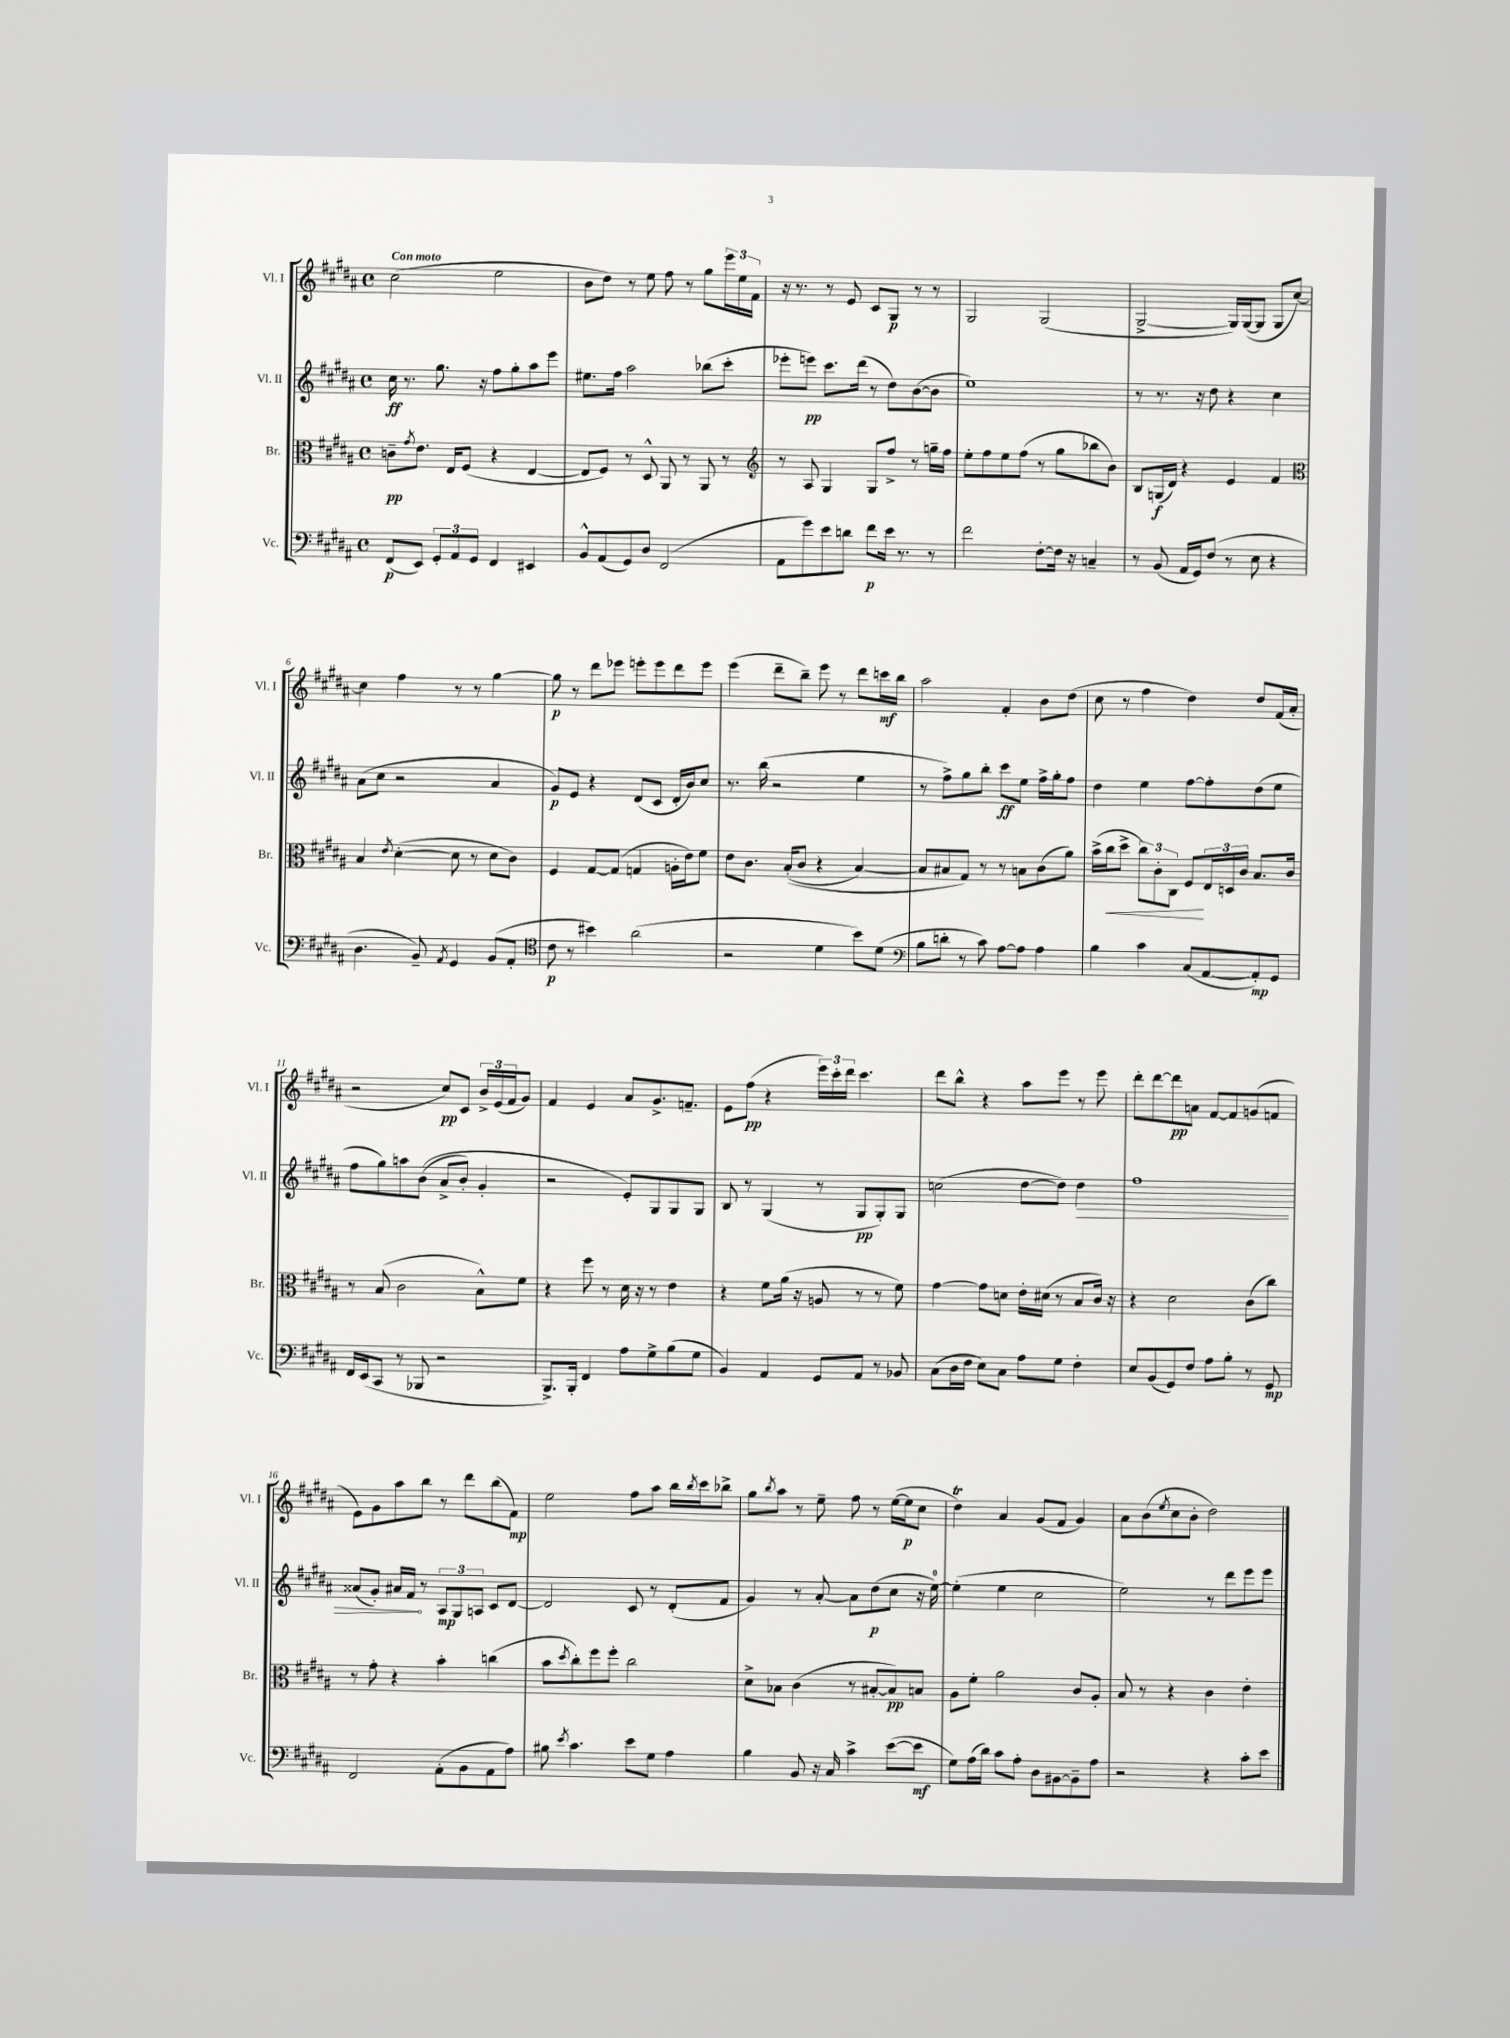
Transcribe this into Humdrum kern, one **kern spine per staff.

**kern	**dynam	**kern	**dynam	**kern	**dynam	**kern	**dynam
*part4	*part4	*part3	*part3	*part2	*part2	*part1	*part1
*staff4	*staff4	*staff3	*staff3	*staff2	*staff2	*staff1	*staff1
*I"Vc.	*	*I"Br.	*	*I"Vl. II	*	*I"Vl. I	*
*I'Vc.	*	*I'Br.	*	*I'Vl. II	*	*I'Vl. I	*
*clefF4	*	*clefC3	*	*clefG2	*	*clefG2	*
*k[f#c#g#d#a#]	*	*k[f#c#g#d#a#]	*	*k[f#c#g#d#a#]	*	*k[f#c#g#d#a#]	*
*M4/4	*	*M4/4	*	*M4/4	*	*M4/4	*
*met(c)	*	*met(c)	*	*met(c)	*	*met(c)	*
=1	=1	=1	=1	=1	=1	=1	=1
!	!	!	!	!	!	!LO:TX:a:B:t=Con moto	!
(8FF#/L	p	8cn~\L	pp	16cc#\	ff	(2cc#\	.
.	.	.	.	8.r	.	.	.
.	.	8qg#/	.	.	.	.	.
8EE/J)	.	8.e\J	.	.	.	.	.
12GG#'/L	.	.	.	8.gg#\	.	.	.
.	.	16E/KL	.	.	.	.	.
12AA#/	.	.	.	.	.	.	.
.	.	(8F#/J	.	.	.	.	.
12GG#/J	.	.	.	.	.	.	.
.	.	.	.	16r	.	.	.
4FF#/	.	4r	.	8ff#\L	.	2ee\	.
.	.	.	.	8gg#'\	.	.	.
4EE#X/	.	[4E/	.	8aa#\	.	.	.
.	.	.	.	8eee\J	.	.	.
=2	=2	=2	=2	=2	=2	=2	=2
8BB^^/L	.	8E/L]	.	8.ee#X\L	.	8b\L	.
(8AA#/	.	8F#/J)	.	.	.	8dd#\J)	.
.	.	.	.	16ff#\Jk	.	.	.
8GG#/)	.	8r	.	2aa#\	.	8r	.
8D#/J	.	8D#^^/	.	.	.	8ee\	.
(2FF#/	.	8AA#/	.	.	.	8ff#\	.
.	.	8r	.	.	.	8r	.
.	.	8AA#/	.	(8bb-X\L	.	8gg#\L	.
.	.	8r	.	8ccc#'\J	.	24eee\L	.
.	.	.	.	.	.	24ee\	.
.	.	.	.	.	.	24f#\JJ	.
=3	=3	=3	=3	=3	=3	=3	=3
*	*	*clefG2	*	*	*	*	*
8AA#\L	.	8r	.	8eee-X'\L	.	16r	.
.	.	.	.	.	.	8.r	.
8g#\)	.	8A#/	.	8eeen\J)	pp	.	.
8e\	.	4G#/	.	8.ccc#\L	.	8r	.
8dn\J	.	.	.	.	.	8e/	.
.	.	.	.	(16ddd#\Jk	.	.	.
8f#\L	p	8G#/L	.	8r	.	8c#/L	.
16e\Jk	.	8ff#^/J	.	8dd#\L)	.	8G#/J	p
8.r	.	.	.	.	.	.	.
.	.	8r	.	([8b\	.	8r	.
8r	.	16ggn~\LL	.	8b\J]	.	8r	.
.	.	16ff#\JJ	.	.	.	.	.
=4	=4	=4	=4	=4	=4	=4	=4
2f#\	.	8ee'\L	.	1ee)	.	2G#/	.
.	.	8ff#\	.	.	.	.	.
.	.	8ee\	.	.	.	.	.
.	.	(8ff#\J	.	.	.	.	.
[8F#'\L	.	8r	.	.	.	(2G#/	.
16F#\Jk]	.	8gg#\L	.	.	.	.	.
16r	.	.	.	.	.	.	.
4Cn~/	.	8bb-X\	.	.	.	.	.
.	.	8b\J)	.	.	.	.	.
=5	=5	=5	=5	=5	=5	=5	=5
8r	.	8B/L	.	8r	.	[2G#^/	.
(8BB/	.	(16Gn/L	f	8.r	.	.	.
.	.	16d#/JJ)	.	.	.	.	.
16AA#/LL	.	4r	.	.	.	.	.
16GG#/J)	.	.	.	16r	.	.	.
(8F#/J	.	.	.	8dd#\	.	.	.
8r	.	4e/	.	4r	.	16G#/LL])	.
.	.	.	.	.	.	([16G#/J	.
8E\	.	.	.	.	.	8G#/J]	.
4r	.	4f#/	.	4cc#\	.	8G#/L	.
.	.	.	.	.	.	[8cc#/J)	.
!!LO:LB:g=z
=6	=6	=6	=6	=6	=6	=6	=6
*	*	*clefC3	*	*	*	*	*
4.D#\	.	4B/	.	(8a#\L	.	4cc#\]	.
.	.	.	.	8cc#\J	.	.	.
.	.	8qe/	.	.	.	.	.
.	.	([4d#'\	.	2r	.	4ff#\	.
8BB~/)	.	.	.	.	.	.	.
8qAA#/	.	.	.	.	.	.	.
4GG#/	.	8d#\]	.	.	.	8r	.
.	.	8r	.	.	.	8r	.
(8BB/L	.	8d#\L	.	4a#/	.	[4gg#\	.
8AA#'/J	.	8c#\J)	.	.	.	.	.
=7	=7	=7	=7	=7	=7	=7	=7
*clefC4	*	*	*	*	*	*	*
8c#\	p	4F#/	.	8g#/L)	p	8gg#\]	p
8r	.	.	.	8e/J	.	8r	.
4b#X\)	.	[8G#/L	.	4r	.	8ddd#\L	.
.	.	(8G#/J]	.	.	.	8eee-X\J	.
(2a#\	.	4Gn/	.	(8d#/L	.	8eeen'\L	.
.	.	.	.	8c#/J	.	8eee\	.
.	.	16An'\LL	.	16d#'/LL	.	8ddd#\	.
.	.	16e\J)	.	16b/J)	.	.	.
.	.	8f#\J	.	8cc#/J	.	8eee\J	.
=8	=8	=8	=8	=8	=8	=8	=8
2r	.	8e\L	.	8.r	.	(4eee\	.
.	.	8.c#\J	.	.	.	.	.
.	.	.	.	(16bb\	.	.	.
.	.	.	.	2r	.	8ddd#~\L	.
.	.	((16B'/KL	.	.	.	.	.
.	.	8c#/J	.	.	.	8bb~\J)	.
4d#\	.	4r	.	.	.	8eee\	.
.	.	.	.	.	.	8r	.
8b\L)	.	[4B/)	.	4ee\	.	8ddd#\L	.
(8d#\J	.	.	.	.	.	16cccn\L	mf
.	.	.	.	.	.	16bb\JJ	.
=9	=9	=9	=9	=9	=9	=9	=9
*clefF4	*	*	*	*	*	*	*
8B\L	.	8B/L]	.	8r	.	2aa#\	.
8dn'\J	.	8B#X/	.	8ff#^\L)	.	.	.
8r	.	8G#/J)	.	8gg#\	.	.	.
8c#\)	.	8r	.	8bb'\J	.	.	.
[8A#\L	.	8r	.	8ccc#\L	ff	4f#'/	.
8A#\J]	.	8Bn\L	.	8ee\J	.	.	.
4A#\	.	(8c#\	.	16ff#^\LL	.	8b\L	.
.	.	.	.	16gg#'\J	.	.	.
.	.	8a#\J)	.	8ff#\J	.	(8dd#\J	.
=10	=10	=10	=10	=10	=10	=10	=10
4B\	.	(16b^\LL	.	4dd#\	.	8cc#\	.
!	!	!	!LO:HP:b	!	!	!	!
.	.	16cc#\J	<	.	.	.	.
.	.	8dd#^\J	.	.	.	8r	.
4c#\	.	12cc#\L)	.	4ee\	.	4ff#\	.
.	.	12c#'\	.	.	.	.	.
.	.	12C#\J	.	.	.	.	.
(8C#/L	.	8F#/L	.	[8ff#\L	.	4dd#\)	.
[8AA#/	.	24E/L	[	8ff#'\]	.	.	.
.	.	24Dn/	.	.	.	.	.
.	.	24c#/JJ	.	.	.	.	.
8AA#'/])	mp	8.B/L	.	(8dd#\	.	8dd#/L	.
8GG#/J	.	.	.	8ee\J	.	(16f#/L	.
.	.	16c#/Jk	.	.	.	16a#'/JJ	.
!!LO:LB:g=z
=11	=11	=11	=11	=11	=11	=11	=11
16FF#/LL	.	8r	.	8ff#\L	.	2r	.
(16EE/J	.	.	.	.	.	.	.
8CC#/J	.	(8B/	.	8gg#\)	.	.	.
8r	.	2c#\	.	8aan\	.	.	.
8BBB-X/	.	.	.	((8b\J	.	.	.
2r	.	.	.	8a#^/L	.	8cc#/L)	pp
.	.	.	.	8b'/J)	.	8c#/J	.
.	.	8B^^\L)	.	4g#'/	.	24b^/LL	.
.	.	.	.	.	.	(24e/	.
.	.	.	.	.	.	24f#/J	.
.	.	8f#\J	.	.	.	8g#/J)	.
=12	=12	=12	=12	=12	=12	=12	=12
8.BBB^/L)	.	4r	.	2r	.	4f#/	.
16BBB'/Jk	.	.	.	.	.	.	.
4FF#/	.	8ff#\	.	.	.	4e/	.
.	.	8r	.	.	.	.	.
8A#\L	.	16d#\	.	8e'/L)	.	8a#/L	.
.	.	16r	.	.	.	.	.
8G#^\	.	8r	.	8G#/	.	8.g#^/	.
(8B\	.	4e\	.	8G#/	.	.	.
.	.	.	.	.	.	8.fn~/J	.
8G#\J	.	.	.	8G#/J	.	.	.
=13	=13	=13	=13	=13	=13	=13	=13
4BB/)	.	4r	.	8B/	.	8e\L	.
.	.	.	.	8r	.	(8ff#\J	pp
4AA#/	.	8f#\L	.	(4G#/	.	4r	.
.	.	(16a#\Jk	.	.	.	.	.
.	.	16r	.	.	.	.	.
8GG#/L	.	8An/	.	8r	.	24eee\LL)	.
.	.	.	.	.	.	24ccc#'\	.
.	.	.	.	.	.	24ddd#\JJ	.
8AA#/J	.	8r	.	8G#/L	pp	4.ccc#\	.
8r	.	8r	.	8G#'/)	.	.	.
8BB-X/	.	8f#\)	.	8G#/J	.	.	.
=14	=14	=14	=14	=14	=14	=14	=14
(8C#\L	.	[4g#\	.	(2ccn\	.	8ddd#\L	.
16D#\L	.	.	.	.	.	8bb^^\J	.
16F#\JJ	.	.	.	.	.	.	.
8E\L)	.	8g#\L]	.	.	.	4r	.
8C#\J	.	8dn\J	.	.	.	.	.
8A#\L	.	16e'\LL	.	[8dd#\L	.	8aa#\L	.
.	.	(16d#X\JJ	.	.	.	.	.
8G#\J	.	8r	.	8dd#\J])	.	8eee\J	.
!	!	!	!	!	!LO:HP:b	!	!
4F#'\	.	8B/L	.	4dd#\	>	8r	.
.	.	16c#/Jk)	.	.	.	8eee\	.
.	.	16r	.	.	.	.	.
=15	=15	=15	=15	=15	=15	=15	=15
8E/L	.	4r	.	1ff#	.	8ddd#'\L	.
(8BB/	.	.	.	.	.	[8ddd#\	.
8GG#/)	.	2d#\	.	.	.	8ddd#\]	pp
8F#/J	.	.	.	.	.	8an\J	.
8A#\L	.	.	.	.	.	[8f#/L	.
8B'\J	.	.	.	.	.	8f#/]	.
8r	.	(8c#\L	.	.	.	(8gn/	.
8GG#/	mp	8cc#\J)	.	.	.	8fn/J	.
!!LO:LB:g=z
=16	=16	=16	=16	=16	=16	=16	=16
2FF#/	.	8r	.	(8a##X/L	.	8e\L)	.
.	.	8g#'\	.	8g#'/J)	.	8g#\	.
.	.	4r	.	16a#X/LL	.	8aa#\	.
.	.	.	.	16f#/JJ	.	.	.
.	.	.	.	8r	]	8bb\J	.
(8AA#'\L	.	4b'\	.	12A#/L	mp	8r	.
.	.	.	.	12G#/	.	.	.
8BB\	.	.	.	.	.	8ddd#\L	.
.	.	.	.	12An/J	.	.	.
8AA#\	.	(4ccn\	.	8c#/L	.	(8bb\	.
8A#\J)	.	.	.	[8d#/J	.	8f#\J)	mp
=17	=17	=17	=17	=17	=17	=17	=17
8B#X\	.	8b\L	.	2d#/]	.	2ee\	.
8qe/	.	8qdd#/	.	.	.	.	.
4.c#\	.	8cc#'\)	.	.	.	.	.
.	.	8ff#\	.	.	.	.	.
.	.	8ff#'\J	.	.	.	.	.
8e\L	.	2cc#\	.	8c#/	.	8ff#\L	.
8G#\J	.	.	.	8r	.	8aa#\J	.
4A#\	.	.	.	(8d#'/L	.	16bb\LL	.
.	.	.	.	.	.	8qbb/	.
.	.	.	.	.	.	16ccc#\J	.
.	.	.	.	8f#/J	.	8bb-X^\J	.
=18	=18	=18	=18	=18	=18	=18	=18
4B\	.	8d#^\L	.	4g#/)	.	8gg#\L	.
.	.	.	.	.	.	8qbb/	.
.	.	8B-X\J	.	.	.	8aa#\J	.
8BB/	.	(4c#\	.	8r	.	8r	.
16r	.	.	.	[8a#'/	.	8ee~\	.
16C#/	.	.	.	.	.	.	.
4c#^\	.	8r	.	8a#\L]	.	8ff#\	.
.	.	[8B#X'/L	.	(8dd#\	p	8r	.
([8e\L	.	8B#/])	pp	8cc#\J	.	([16ee\LL	.
.	.	.	.	.	.	16ee\J]	p
8e\J]	mf	8Bn/J	.	16r	.	8cc#\J	.
.	.	.	.	[16ee\)	.	.	.
=19	=19	=19	=19	=19	=19	=19	=19
8G#\L)	.	8A#\L	.	(4ee'\]	.	4dd#t\)	.
(16A#\L	.	8f#'\J	.	.	.	.	.
16d#\JJ)	.	.	.	.	.	.	.
8c#\L	.	2a#\	.	4ee\	.	4a#/	.
8A#'\J	.	.	.	.	.	.	.
8D#\L	.	.	.	2cc#\	.	(8g#/L	.
[8BB#X\	.	.	.	.	.	8f#/J	.
8BB#~\]	.	8c#/L	.	.	.	4g#/)	.
8A#\J	.	8A#'/J	.	.	.	.	.
=20	=20	=20	=20	=20	=20	=20	=20
2r	.	8B/	.	2ee\)	.	8a#\L	.
.	.	8r	.	.	.	(8b\	.
.	.	.	.	.	.	8qee/	.
.	.	4r	.	.	.	8cc#\	.
.	.	.	.	.	.	8b'\J	.
4r	.	4c#\	.	8r	.	2dd#\)	.
.	.	.	.	8ddd#\L	.	.	.
8c#'\L	.	4e'\	.	8eee\	.	.	.
8e\J	.	.	.	8eee\J	.	.	.
==	==	==	==	==	==	==	==
*-	*-	*-	*-	*-	*-	*-	*-
